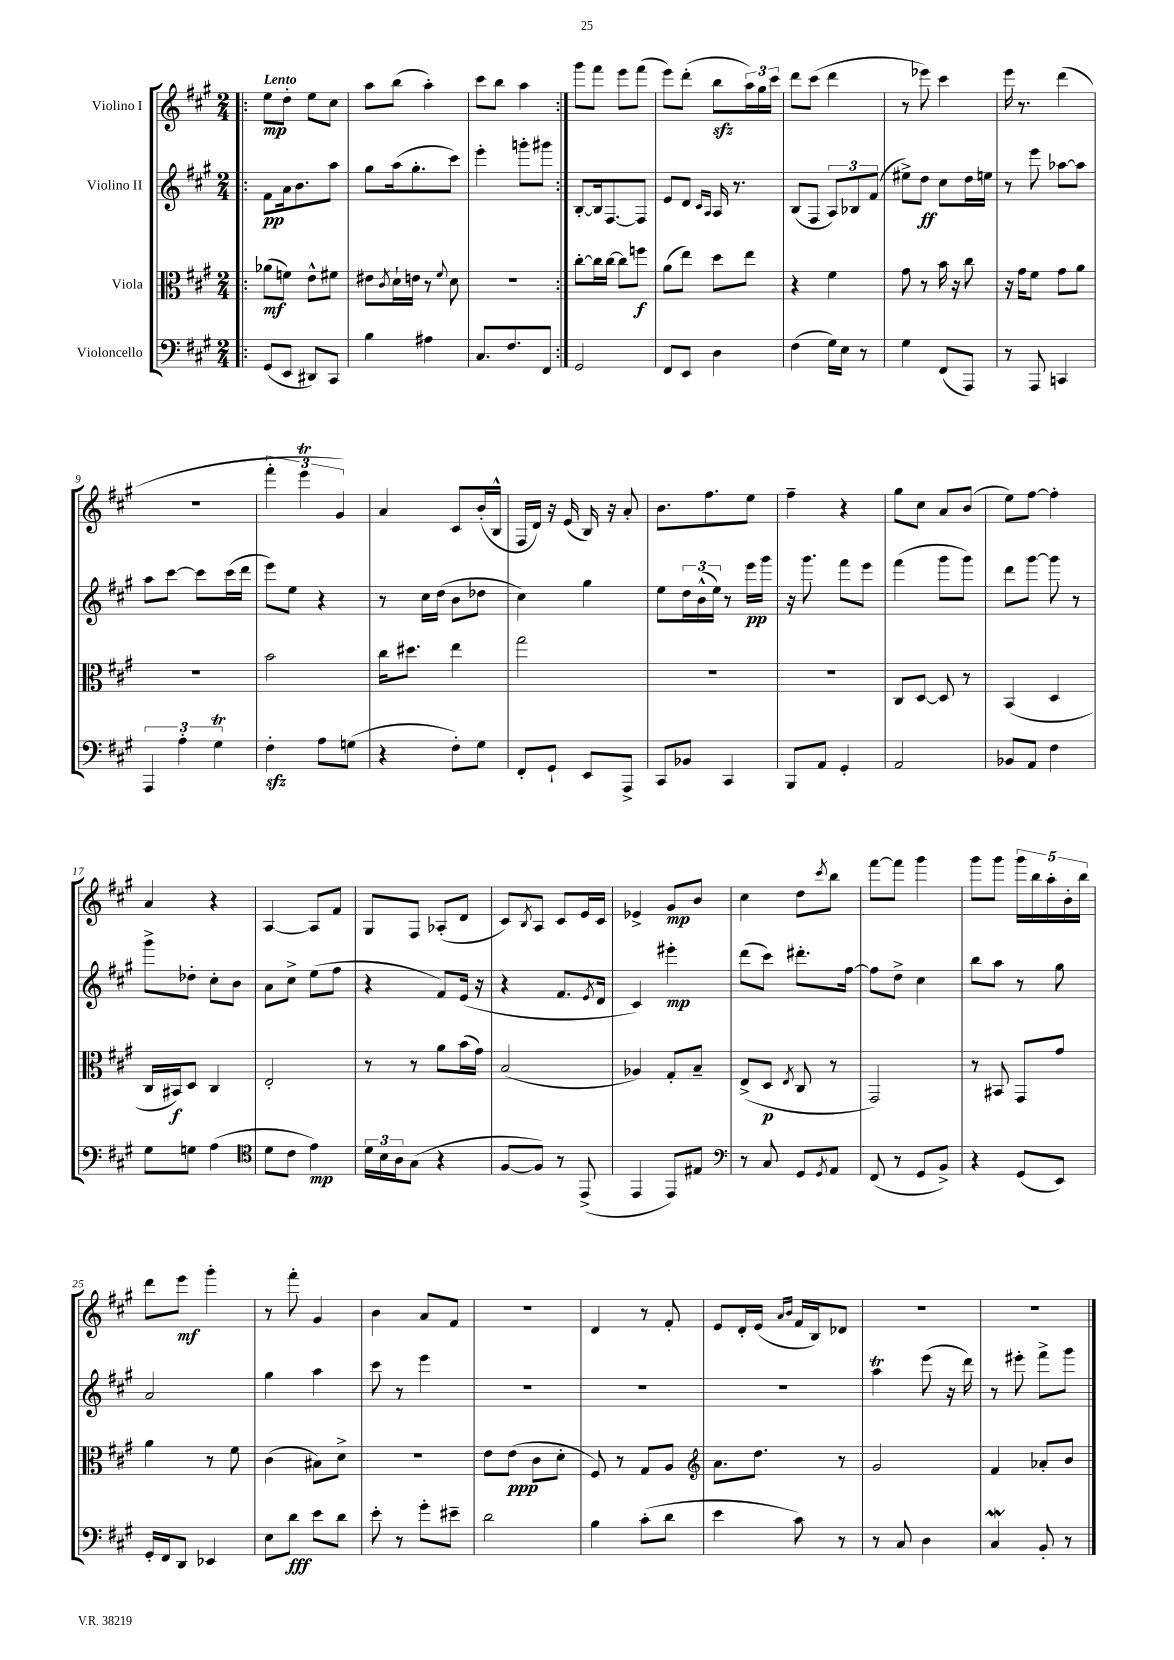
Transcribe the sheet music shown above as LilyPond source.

<<
\new StaffGroup <<
\new Staff = "s0" \with { instrumentName = "Violino I" } {
    \clef treble \key a \major \numericTimeSignature \time 2/4 \tempo "Lento"
    \repeat volta 2 { \bar ".|:" e''8\mp d''8-. e''8 cis''8 |
    a''8 b''8( a''4-.) |
    cis'''8 b''8 a''4 | }
    gis'''8 fis'''8 e'''8 fis'''8( |
    e'''8) d'''8-.( b''8\sfz \tuplet 3/2 { a''16) gis''16 cis'''16 } |
    d'''8 cis'''8( d'''4 |
    r8 ees'''8) cis'''4 |
    e'''16 r8. d'''4( |
    R2 |
    \tuplet 3/2 { fis'''4-. e'''4\trill gis'4) } |
    a'4 cis'8 b'16-.( b16-^ |
    fis16 d'16) r16 e'16( b16) r16 a'8-. |
    b'8. fis''8. e''8 |
    fis''4-- r4 |
    gis''8 cis''8 a'8 b'8( |
    e''8) fis''8~ fis''4-. |
    a'4 r4 |
    a4~ a8 fis'8 |
    gis8 fis8 aes8-.( d'8 |
    cis'8) \acciaccatura { b8 } a8 cis'8 e'16 cis'16 |
    ees'4-> gis'8\mp b'8 |
    cis''4 d''8 \acciaccatura { cis'''8 } b''8 |
    fis'''8~ fis'''8 gis'''4 |
    gis'''8 gis'''8 \tuplet 5/4 { gis'''16 b''16 a''16-. b'16-. b''16 } |
    d'''8 e'''8\mf gis'''4-. |
    r8 fis'''8-. gis'4 |
    b'4 a'8 fis'8 |
    R2 |
    d'4 r8 fis'8-. |
    e'8 d'16-. e'16( \grace { a'16 b'16 } fis'16 b16) des'8 |
    R2 |
    r2 \bar "|." |
}
\new Staff = "s1" \with { instrumentName = "Violino II" } {
    \clef treble \key a \major \numericTimeSignature \time 2/4
    \repeat volta 2 { \bar ".|:" fis'8\pp a'16 b'8. a''8 |
    gis''8 a''16( gis''8.-. cis'''8) |
    e'''4-. g'''8-. gis'''8 | }
    b8~-. b16 fis8.~ fis8 |
    e'8 d'8 \grace { cis'16 a16 } a16 r8. |
    b8( fis8 \tuplet 3/2 { a8) bes8 fis'8( } |
    eis''8->) d''8\ff cis''8 d''16 e''16 |
    r8 e'''8 aes''8~ aes''8 |
    a''8 cis'''8~ cis'''8 cis'''16( d'''16 |
    e'''8) e''8 r4 |
    r8 cis''16 d''16( b'8 des''8 |
    cis''4) gis''4 |
    e''8 \tuplet 3/2 { d''16 b'16-^( e''16) } r8 e'''16\pp gis'''16 |
    r16 gis'''8. fis'''8 e'''8 |
    fis'''4( gis'''8 gis'''8) |
    d'''8 gis'''8~ gis'''8 r8 |
    gis'''8-> des''8-. cis''8-. b'8 |
    a'8 cis''8-> e''8( fis''8 |
    r4 fis'8) e'16( r16 |
    r4 fis'8. \acciaccatura { e'8 } d'16 |
    cis'4) eis'''4-.\mp |
    d'''8( cis'''8) dis'''8.-. fis''16~ |
    fis''8 d''8-> cis''4 |
    b''8 a''8 r8 gis''8 |
    a'2 |
    gis''4 a''4 |
    cis'''8 r8 e'''4 |
    R2 |
    R2 |
    R2 |
    a''4\trill e'''8( r16 d'''16) |
    r8 eis'''8-. fis'''8-> gis'''8 \bar "|." |
}
\new Staff = "s2" \with { instrumentName = "Viola" } {
    \clef alto \key a \major \numericTimeSignature \time 2/4
    \repeat volta 2 { \bar ".|:" aes'8\mf( f'8) e'8-^ fis'8 |
    eis'8 \acciaccatura { cis'8 } d'16-! e'16 r8 \appoggiatura { fis'8 } d'8 |
    R2 | }
    cis''8~-. cis''16 cis''16~ cis''8 f''8\f |
    a'8( e''8) d''8 e''8 |
    r4 fis'4 |
    gis'8 r8 b'16 r16 cis''8 |
    r16 gis'16 fis'8 gis'8 a'8 |
    r2 |
    b'2 |
    cis''16 dis''8. e''4 |
    gis''2 |
    R2 |
    R2 |
    cis8 d8~ d8 r8 |
    b,4( d4 |
    cis16 bis,16\f) d8 cis4 |
    e2-. |
    r8 r8 a'8 b'16( gis'16) |
    b2( |
    aes4) gis8-. b8-- |
    e8->( d8\p \acciaccatura { e8 } cis8 r8 |
    gis,2) |
    r8 bis,8 gis,8 gis'8 |
    a'4 r8 fis'8 |
    cis'4( bis8) d'8-> |
    R2 |
    e'8 e'8\ppp( cis'8 d'8-. |
    fis8) r8 gis8 a8 |
    \clef treble a'8. d''8. r8 |
    gis'2 |
    fis'4 aes'8-. b'8 \bar "|." |
}
\new Staff = "s3" \with { instrumentName = "Violoncello" } {
    \clef bass \key a \major \numericTimeSignature \time 2/4
    \repeat volta 2 { \bar ".|:" gis,8( e,8 dis,8) cis,8 |
    b4 ais4 |
    cis8. fis8. fis,8 | }
    gis,2 |
    fis,8 e,8 d4 |
    fis4( gis16) e16 r8 |
    gis4 fis,8( a,,8) |
    r8 a,,8 c,4 |
    \tuplet 3/2 { a,,4 a4-. gis4\trill } |
    fis4-.\sfz a8 g8( |
    r4 fis8-.) gis8 |
    fis,8-. gis,8-! e,8 a,,8-> |
    cis,8 bes,8 cis,4 |
    b,,8 a,8 gis,4-. |
    a,2 |
    bes,8 a,8 fis4 |
    gis8 g8 a4( |
    \clef tenor d'8 cis'8 e'4\mp) |
    \tuplet 3/2 { d'16 b16 a16 } gis8( r4 |
    fis8~ fis8) r8 e,8->( |
    e,4 e,8) eis8 |
    \clef bass r8 cis8 gis,8 \acciaccatura { gis,8 } a,8 |
    fis,8( r8 gis,8 b,8->) |
    r4 gis,8( e,8) |
    gis,16-. fis,16 d,8 ees,4 |
    e8 d'8\fff e'8 d'8 |
    e'8-. r8 gis'8-. eis'8-- |
    d'2 |
    b4 cis'8-.( d'8 |
    e'4 cis'8) r8 |
    r8 cis8 d4 |
    cis4\mordent b,8-. r8 \bar "|." |
}
>>
>>
